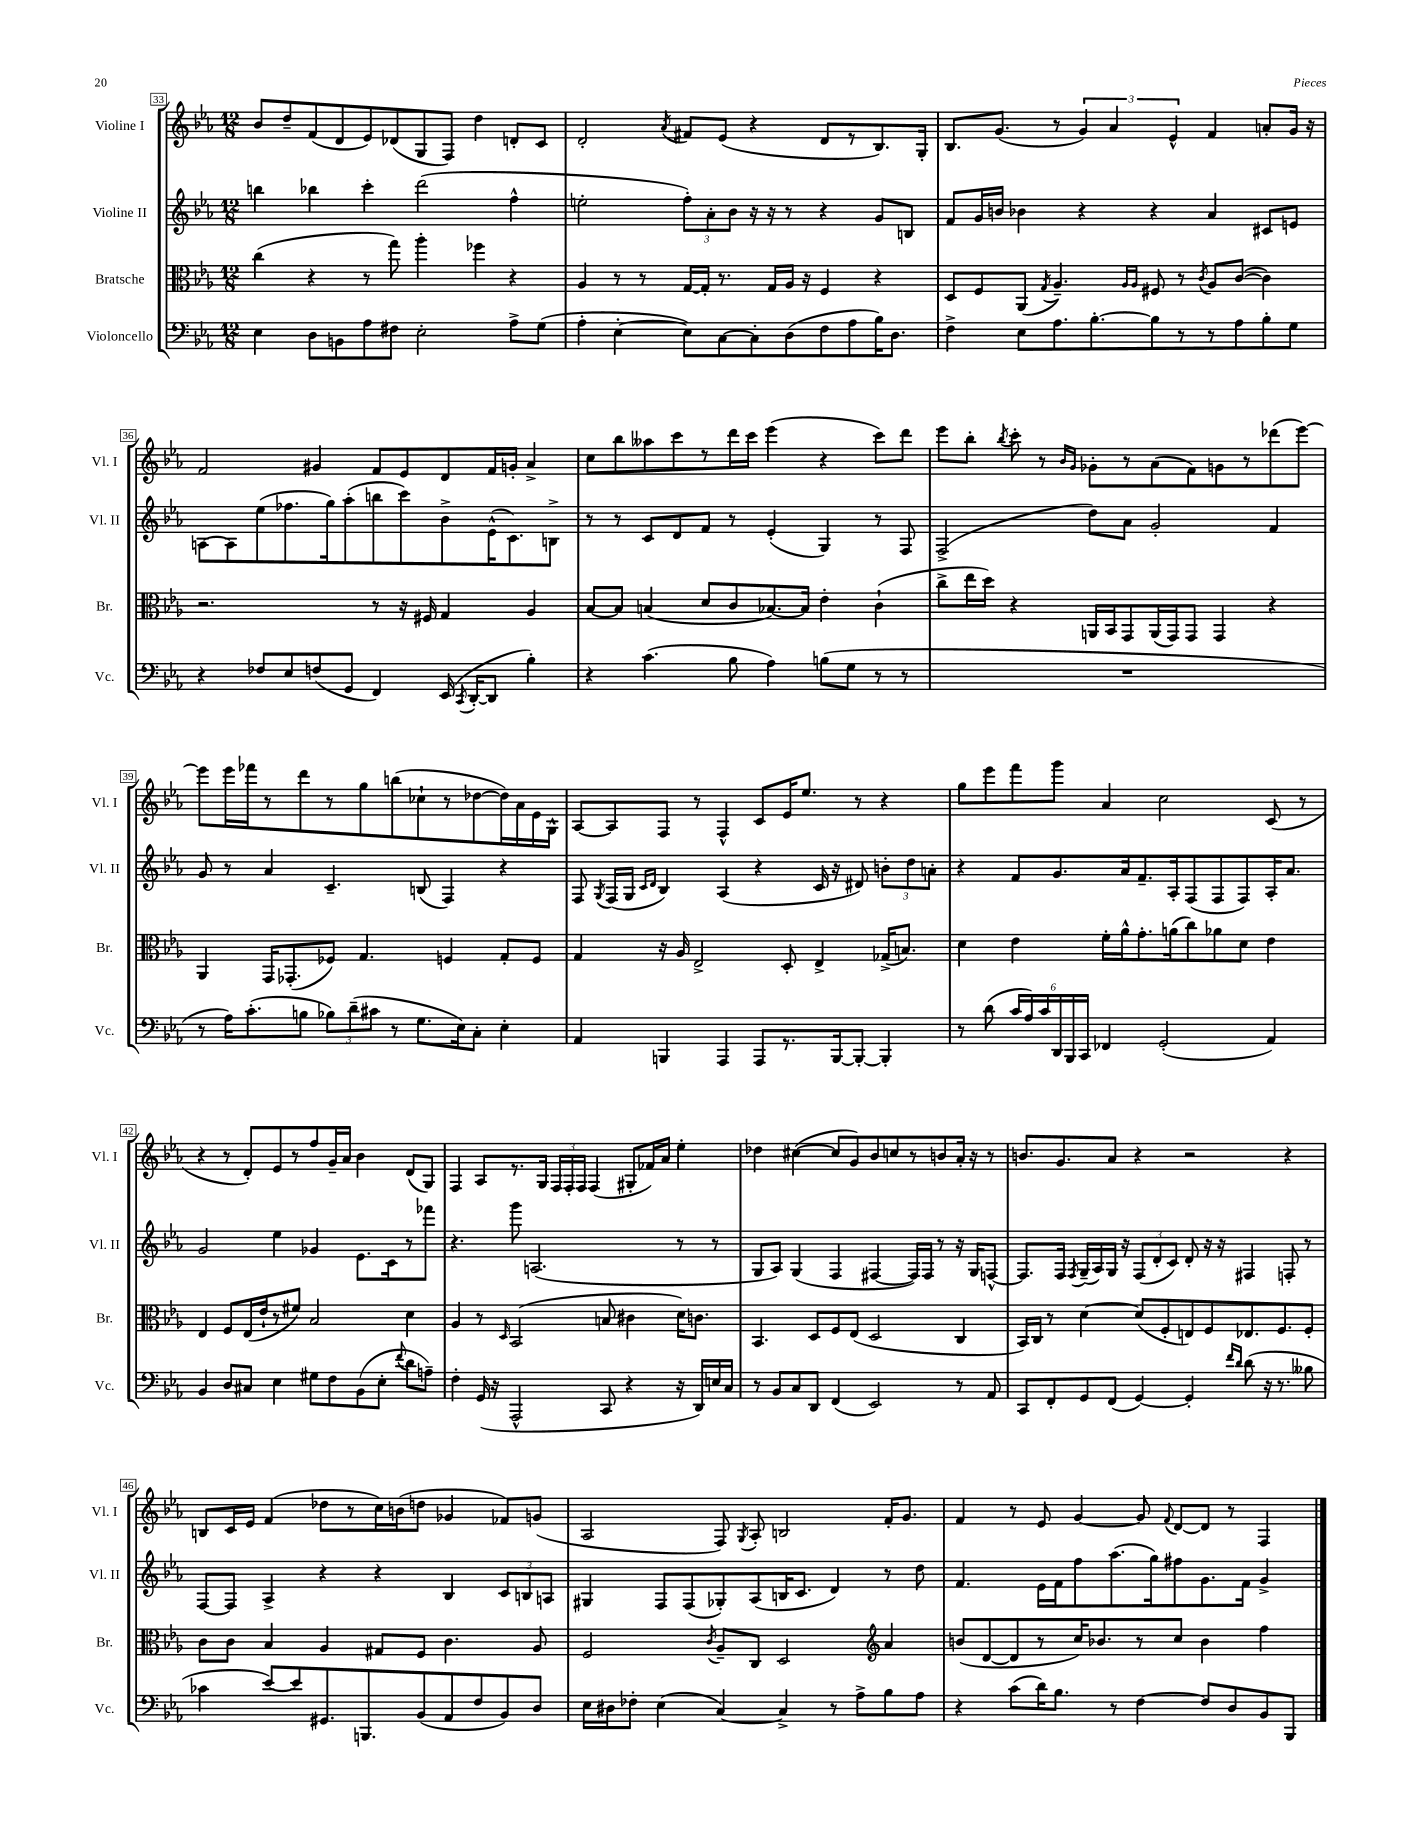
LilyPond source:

<<
\new StaffGroup <<
\new Staff = "s0" \with { instrumentName = "Violine I" shortInstrumentName = "Vl. I" } {
    \clef treble \key ees \major \numericTimeSignature \time 12/8
    \autoBeamOff bes'8[ d''8-- f'8( d'8 ees'8) des'8( g8 f8]) d''4 d'8[-. c'8] |
    d'2-. \acciaccatura { aes'8 } fis'8[ ees'8]( r4 d'8[ r8 bes8.) g16]-. |
    bes8.[ g'8.]( r8 \tuplet 3/2 { g'4) aes'4 ees'4-^ } f'4 a'8[-. g'16] r16 |
    f'2 gis'4 f'8[ ees'8 d'8 f'16 g'16]-. aes'4-> |
    c''8[ bes''8 aeses''8 c'''8 r8 d'''16 c'''16] ees'''4( r4 c'''8[) d'''8] |
    ees'''8[ bes''8]-. \acciaccatura { bes''8 } c'''8-. r8 \grace { bes'16[ g'16] } ges'8[-. r8 aes'8( f'8) g'8 r8 des'''8( ees'''8]~) |
    ees'''8[ ees'''16 fes'''16 r8 d'''8 r8 g''8 b''8( ces''8-! r8 des''8~ des''16) aes'16 ees'16 g16]-^ |
    aes8[~ aes8 f8] r8 f4-^ c'8[ ees'16 ees''8.] r8 r4 |
    g''8[ ees'''8 f'''8 g'''8] aes'4 c''2 c'8( r8 |
    r4 r8 d'8[-.) ees'8 r8 f''8 g'16-- aes'16] bes'4 d'8[( g8]) |
    f4 aes8[ r8. g16] \tuplet 3/2 { f16[ f16-. f16] } f4( gis8[-. fes'16) aes'16] ees''4-. |
    des''4 cis''4~( cis''8[ g'8) bes'8 c''8 r8 b'8 aes'16]-. r16 r8 |
    b'8.[ g'8. aes'8] r4 r2 r4 |
    b8[ c'16 ees'16] f'4( des''8[ r8 c''16) b'16( d''8] ges'4 fes'8[) g'8]( |
    aes2 f8) \acciaccatura { g8 } aes8-. b2 f'16[-. g'8.] |
    f'4 r8 ees'8 g'4~ g'8 \appoggiatura { f'8 } d'8[~ d'8] r8 f4 \bar "|." |
}
\new Staff = "s1" \with { instrumentName = "Violine II" shortInstrumentName = "Vl. II" } {
    \clef treble \key ees \major \numericTimeSignature \time 12/8
    \autoBeamOff b''4 bes''4 c'''4-. d'''2( f''4-^ |
    e''2-. \tuplet 3/2 { f''8[-.) aes'8-. bes'8] } r16 r16 r8 r4 g'8[ b8] |
    f'8[ g'16 b'16] bes'4 r4 r4 aes'4 cis'8[ e'8] |
    a8[~ a8 ees''8( fes''8. g''16) aes''8-.( b''8 c'''8) bes'8-> ees'16-^( c'8.) b8]-> |
    r8 r8 c'8[ d'8 f'8] r8 ees'4-.( g4) r8 f8 |
    f2->( d''8[) aes'8] g'2-. f'4 |
    g'8 r8 aes'4 c'4.-- b8( f4) r4 |
    f8 \acciaccatura { g8 } f16[( g16] \grace { c'16[ d'16] } bes4) aes4( r4 c'16 r16 dis'8) \tuplet 3/2 { b'8[-. d''8 a'8]-. } |
    r4 f'8[ g'8. aes'16 f'8.-- aes16-. f8( f8 f8) aes16-. aes'8.] |
    g'2 ees''4 ges'4 ees'8.[ c'16 r8 fes'''8] |
    r4. g'''8 a2.( r8 r8 |
    g8[ aes8]) g4( f4 fis4~ fis16[) fis16] r8 r16 g16[ f8]~-^ |
    f8.[ f16] \acciaccatura { f8 } g16[--( aes16) g16] r16 \tuplet 3/2 { f8[( d'8-. c'8]) } d'8-. r16 r16 fis4 f8-. r8 |
    f8[~ f8] aes4-> r4 r4 bes4 \tuplet 3/2 { c'8[ b8 a8] } |
    gis4 f8[ f8( ges8-.) aes8( b16 c'8.] d'4) r8 d''8 |
    f'4. ees'16[ f'16 f''8 aes''8.( g''16) fis''8 g'8. f'16] g'4-> \bar "|." |
}
\new Staff = "s2" \with { instrumentName = "Bratsche" shortInstrumentName = "Br." } {
    \clef alto \key ees \major \numericTimeSignature \time 12/8
    \autoBeamOff c''4( r4 r8 g''8) aes''4-. fes''4 r4 |
    aes4 r8 r8 g16[~ g16]-. r8. g16[ aes16] r16 f4 r4 |
    d8[ f8 aes,8]( \acciaccatura { g8 } aes4.--) \grace { aes16[ aes16] } fis8 r8 \acciaccatura { c'8 } aes8[ c'8]~( c'4) |
    r2. r8 r16 fis16 g4 aes4 |
    bes8[~ bes8] b4( d'8[ c'8 bes8.~) bes16] ees'4-. c'4-!( |
    c''8[-> ees''16 d''16]) r4 a,16[ bes,16 g,8 a,16( g,16) g,8] g,4 r4 |
    aes,4 g,16[ ges,8.-.( fes8]) g4. f4 g8[-. f8] |
    g4 r16 aes16 ees2-> d8-. ees4-> ges16[->( b8.]) |
    d'4 ees'4 f'16[-. aes'16-^ g'8.-. a'16( c''8) aes'8 d'8] ees'4 |
    ees4 f8[ ees16( ees'16-! r8 fis'8]) bes2 d'4 |
    aes4 r8 \grace { d16 } bes,2( b8 cis'4 d'16[) c'8.] |
    bes,4. d8[ f8 ees8]( d2 c4 |
    bes,16[) c16] r8 d'4~ d'8[( f8-. e8) f8 ees8. f8. f8]-. |
    c'8[ c'8] bes4 aes4 gis8[ f8] c'4. aes8 |
    f2 \acciaccatura { c'8 } aes8[-- c8] d2 \clef treble aes'4 |
    b'8[( d'8~ d'8 r8 c''16) bes'8. r8 c''8] bes'4 f''4 \bar "|." |
}
\new Staff = "s3" \with { instrumentName = "Violoncello" shortInstrumentName = "Vc." } {
    \clef bass \key ees \major \numericTimeSignature \time 12/8
    \autoBeamOff ees4 d8[ b,8 aes8 fis8] ees2-. aes8[-> g8]( |
    aes4-. ees4~-. ees8[) c8~ c8-. d8( f8 aes8 bes16) d8.] |
    f4-> ees8[ aes8. bes8.~-. bes8 r8 r8 aes8 bes8-. g8] |
    r4 fes8[ ees8 f8( g,8] f,4) ees,16( \acciaccatura { c,8 } d,16[~-. d,8] bes4-.) |
    r4 c'4.( bes8 aes4) b8[( g8] r8 r8 |
    R1. |
    r8 aes16[) c'8.-.( b8] \tuplet 3/2 { bes8[) d'8--( cis'8] } r8 g8.[ ees16) c8]-. ees4-. |
    aes,4 b,,4 aes,,4 aes,,8[ r8. b,,16~ b,,8]~-. b,,4-. |
    r8 d'8( \tuplet 6/4 { c'16[ aes16) c'16 d,16 bes,,16 c,16] } fes,4 g,2-.( aes,4) |
    bes,4 d8[ cis8] ees4 gis8[ f8 bes,8( ees8]-. \appoggiatura { f'8 } d'8[ a8]--) |
    f4-. g,16( r16 aes,,2-^ c,8 r4 r16 d,16[) e16 c16] |
    r8 bes,8[ c8 d,8] f,4( ees,2) r8 aes,8 |
    c,8[ f,8-. g,8 f,8]( g,4~) g,4-. \grace { f'16[ d'16] } d'8( r16 r8. beses8 |
    ces'4 ees'8[~) ees'8 gis,8. b,,8. bes,8( aes,8 f8 bes,8) d8] |
    ees16[ dis16 fes8]-. ees4( c4~) c4-> r8 aes8[-> bes8 aes8] |
    r4 c'8[( d'16) bes8.] r8 f4~ f8[ d8 bes,8 bes,,8] \bar "|." |
}
>>
>>
\layout { \context { \Score currentBarNumber = #33 \override BarNumber.stencil = #(make-stencil-boxer 0.1 0.3 ly:text-interface::print) } }
